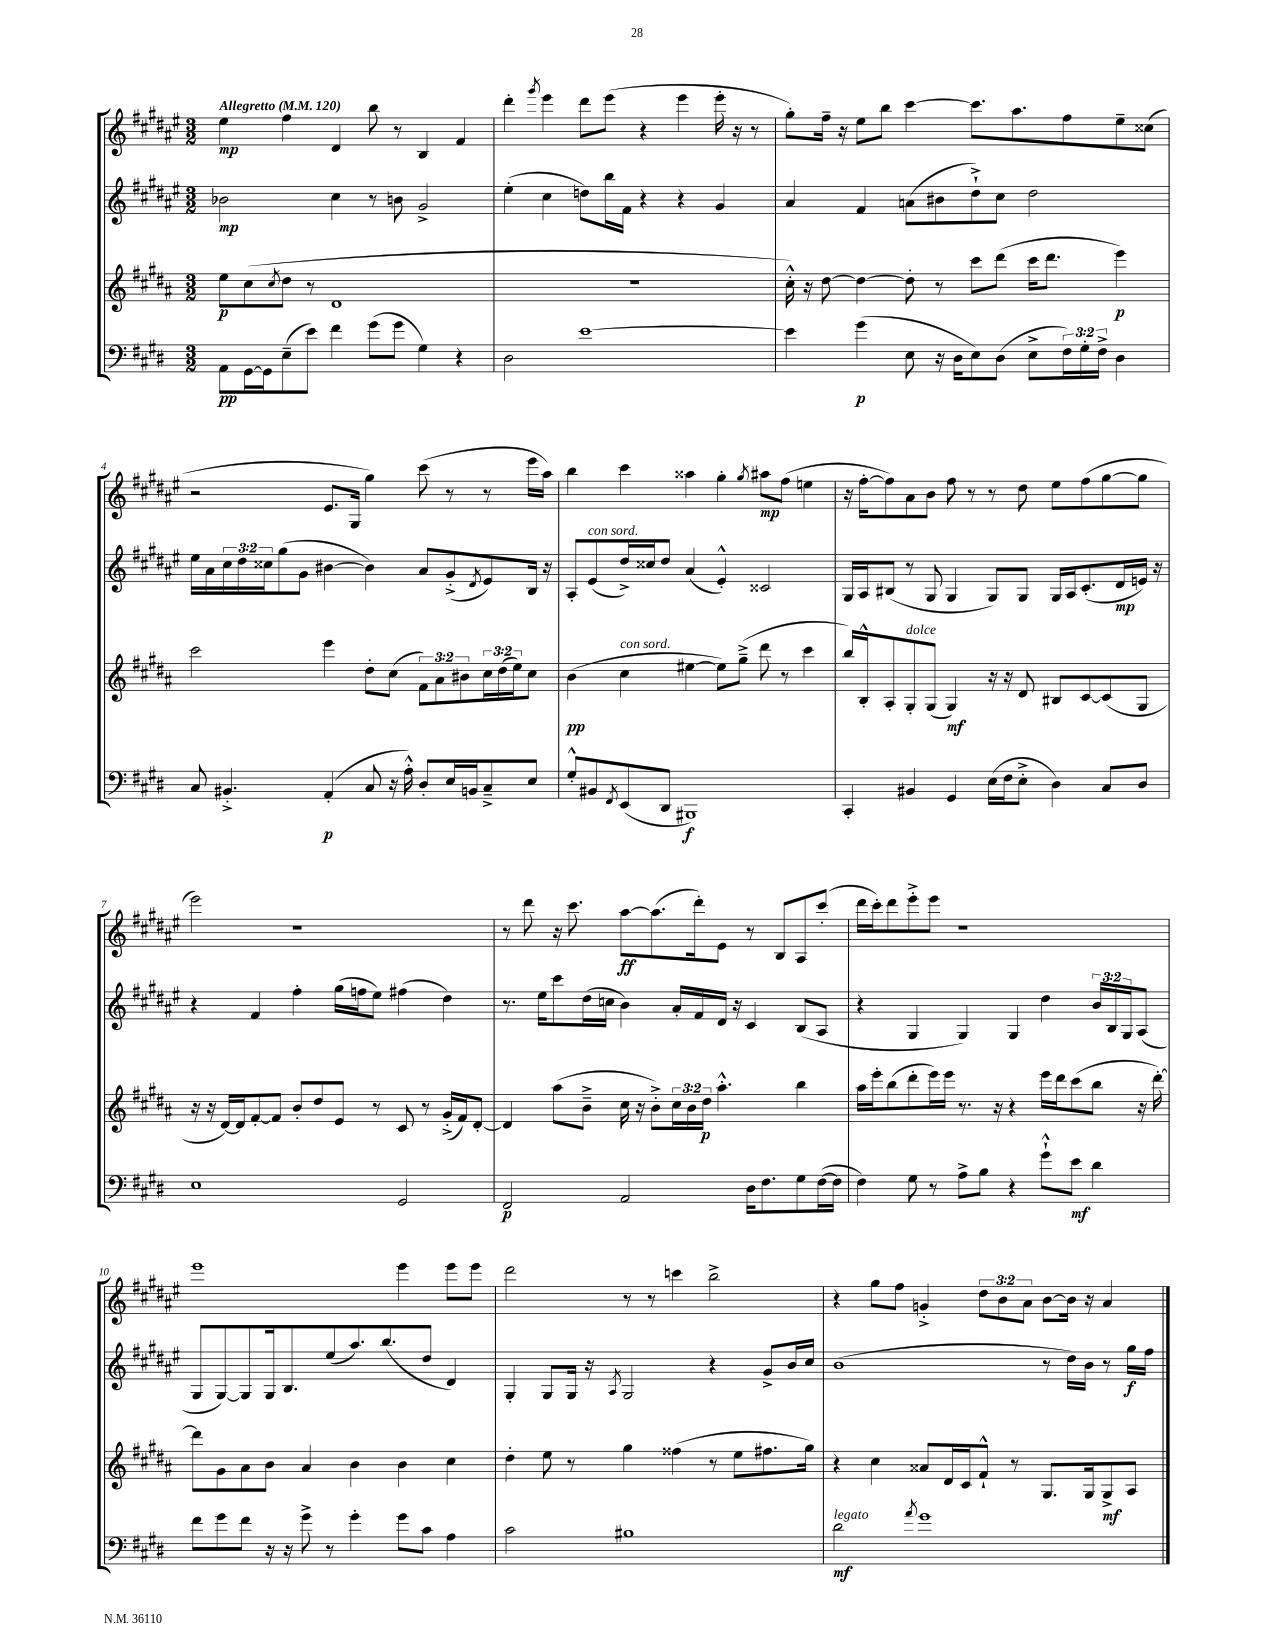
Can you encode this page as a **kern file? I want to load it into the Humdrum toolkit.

**kern	**kern	**kern	**kern
*staff4	*staff3	*staff2	*staff1
*clefF4	*clefG2	*clefG2	*clefG2
*k[f#c#g#d#]	*k[f#c#g#d#a#]	*k[f#c#g#d#a#e#]	*k[f#c#g#d#a#e#]
*M3/2	*M3/2	*M3/2	*M3/2
*MM120	*MM120	*MM120	*MM120
8AA	8ee	2b-	4ee#
[16GG#	(8cc#	.	.
16GG#]	.	.	.
.	8qcc#	.	.
(8E~	8dd#	.	4ff#
8e)	8r	.	.
4f#	1d#	4cc#	4d#
(8g#	.	8r	8bb
8g#	.	8b	8r
4G#)	.	2g#^	4B
4r	.	.	4f#
=	=	=	=
2D#	1.r	(4ee#'	4ddd#'
.	.	.	8qggg#
.	.	4cc#	4eee#
[1e	.	8dd)	8ddd#
.	.	16bb	(8eee#
.	.	16f#	.
.	.	4r	4r
.	.	4r	4eee#
.	.	4g#	16eee#'
.	.	.	16r
.	.	.	8r
=	=	=	=
4e]	16cc#'^^)	4a#	8gg#')
.	16r	.	.
.	[8dd#	.	16ff#~
.	.	.	16r
(4g#	4dd#_	4f#	8ee#
.	.	.	8bb
8E	8dd#']	(8a	[4ccc#
16r	8r	8b#	.
16D#	.	.	.
8E)	8ccc#	8dd#`^)	8.ccc#]
(8D#	(8ddd#	8cc#	.
.	.	.	8.aa#
8E^	16ccc#	2dd#	.
.	8.ddd#	.	.
24F#)	.	.	8ff#
24G#'	.	.	.
24F#^	.	.	.
4D#	4eee)	.	8ee#~
.	.	.	(8cc##
=	=	=	=
8C#	2ccc#	16ee#	2r
.	.	16a#	.
4.BB#'^	.	24cc#	.
.	.	24dd#	.
.	.	24cc##	.
.	.	(8gg#	.
.	.	8g#	.
(4AA'	4eee	[4b#	8.e#
.	.	.	16G#
8C#	8dd#'	4b#])	4gg#)
16r	(8cc#	.	.
16A'^^)	.	.	.
8D#'	12f#)	8a#	(8ccc#
.	12a#	.	.
16E	.	(8g#'^	8r
.	12b#	.	.
16BB	.	.	.
.	.	8qd#	.
8C#~^	24cc#	8e#)	8r
.	(24dd#	.	.
.	24ee)	.	.
8E	8cc#	16B	16eee#
.	.	16r	16aa#)
=	=	=	=
8G#'^^	(4b	8A#'	4bb
8BB#	.	(8e#	.
8qFF#	.	.	.
(8EE	4cc#	16dd#^)	4ccc#
.	.	16cc##	.
8DD#	.	8dd#	.
1BBB#)	[4ee#	(4a#	4aa##
.	8ee#])	4e#'^^)	4gg#'
.	(8gg#~^	.	.
.	.	.	8qgg#
.	8ddd#	2c##	8aa#
.	8r	.	(8ff#
.	4ccc#	.	4ee
=	=	=	=
4CC#'	16bb)	16G#	16r
.	16B'^^	16A#	[16ff#'
.	8A#'	(8B#	8ff#])
4BB#	8G#'	8r	8a#
.	(8G#	8G#	8b
4GG#	4G#)	4G#	8ff#
.	.	.	8r
(16E	16r	8G#)	8r
16F#	16r	.	.
8E'^	8d#	8G#	8dd#
4D#)	8B#	16G#	8ee#
.	.	16A#	.
.	[8c#	(8.c#'	(8ff#
8C#	(8c#]	.	[8gg#
.	.	16d#	.
8D#	8G#	16e)	8gg#]
.	.	16r	.
=	=	=	=
1E	16r	4r	2eee#)
.	16r	.	.
.	[16d#)	.	.
.	16d#]	.	.
.	[8f#'	4f#	.
.	8f#]	.	.
.	8b'	4ff#'	1r
.	8dd#	.	.
.	8e	(16gg#	.
.	.	16ff	.
.	8r	8ee#)	.
2GG#	8c#	(4ff#	.
.	8r	.	.
.	(16g#'^	4dd#)	.
.	16f#)	.	.
.	[8d#'	.	.
=	=	=	=
2FF#	4d#]	8.r	8r
.	.	.	8ddd#
.	.	16ee#	.
.	(8aa#	8ccc#	16r
.	.	.	8.ccc#
.	8b~^	(16dd#	.
.	.	16cc	.
2AA	16cc#	4b)	[8aa#
.	16r	.	.
.	8b'^)	.	(8.aa#]
.	24cc#	16a#'	.
.	24b	.	.
.	.	16f#	16ddd#')
.	24dd#	.	.
.	4.aa#'^^	16d#	8e#
.	.	16r	.
16D#	.	4c#	8r
8.F#	.	.	.
.	.	.	8B
8G#	4bb	(8B	8A#
([16F#	.	8A#	(8ccc#'
16F#]	.	.	.
=	=	=	=
4F#)	16aa#	4r	16ddd#
.	16eee'	.	16ccc#')
.	(8bb	.	8ddd#
8G#	8ddd#'	4G#	8eee#'^
8r	16eee)	.	8eee#
.	16eee	.	.
8A^	8.r	4G#)	1r
8B	.	.	.
.	16r	.	.
4r	4r	4G#	.
8g#`^^	16eee	4dd#	.
.	16ddd#	.	.
8e	(8ccc#	.	.
4d#	8bb	24b	.
.	.	24B	.
.	.	24G#	.
.	16r	(8A#	.
.	[16ddd#')	.	.
=	=	=	=
8f#	8ddd#]	8G#	1eee#
8g#	8g#	[8G#)	.
8f#	8a#	8G#]	.
16r	8b	16G#	.
16r	.	8.B	.
8g#^	4a#	.	.
8r	.	(8ee#	.
4g#'	4b	8.aa#)	.
.	.	(8.bb	.
8g#	4b	.	4eee#
8c#	.	8dd#	.
4A	4cc#	4d#)	8eee#
.	.	.	8eee#
=	=	=	=
2c#	4dd#'	4G#'	2ddd#
.	8ee	8G#	.
.	8r	16G#	.
.	.	16r	.
.	.	8qA#	.
1B#	4gg#	2G#	8r
.	.	.	8r
.	(4ff##	.	4ccc
.	8r	4r	2bb^
.	8ee	.	.
.	8.ff#	8g#^	.
.	.	16b	.
.	16gg#)	16cc#	.
=	=	=	=
2d#	4r	(1b	4r
.	4cc#	.	8gg#
.	.	.	8ff#
8qa	.	.	.
1g#	8a##	.	4g'^
.	16d#	.	.
.	16c#	.	.
.	8f#`^^	.	12dd#
.	.	.	12b
.	8r	.	.
.	.	.	12a#
.	8.G#	8r	[8b
.	.	16dd#)	16b]
.	16G#	16b	16r
.	8G#^	8r	4a#
.	8A#	16gg#	.
.	.	16ff#	.
==	==	==	==
*-	*-	*-	*-
